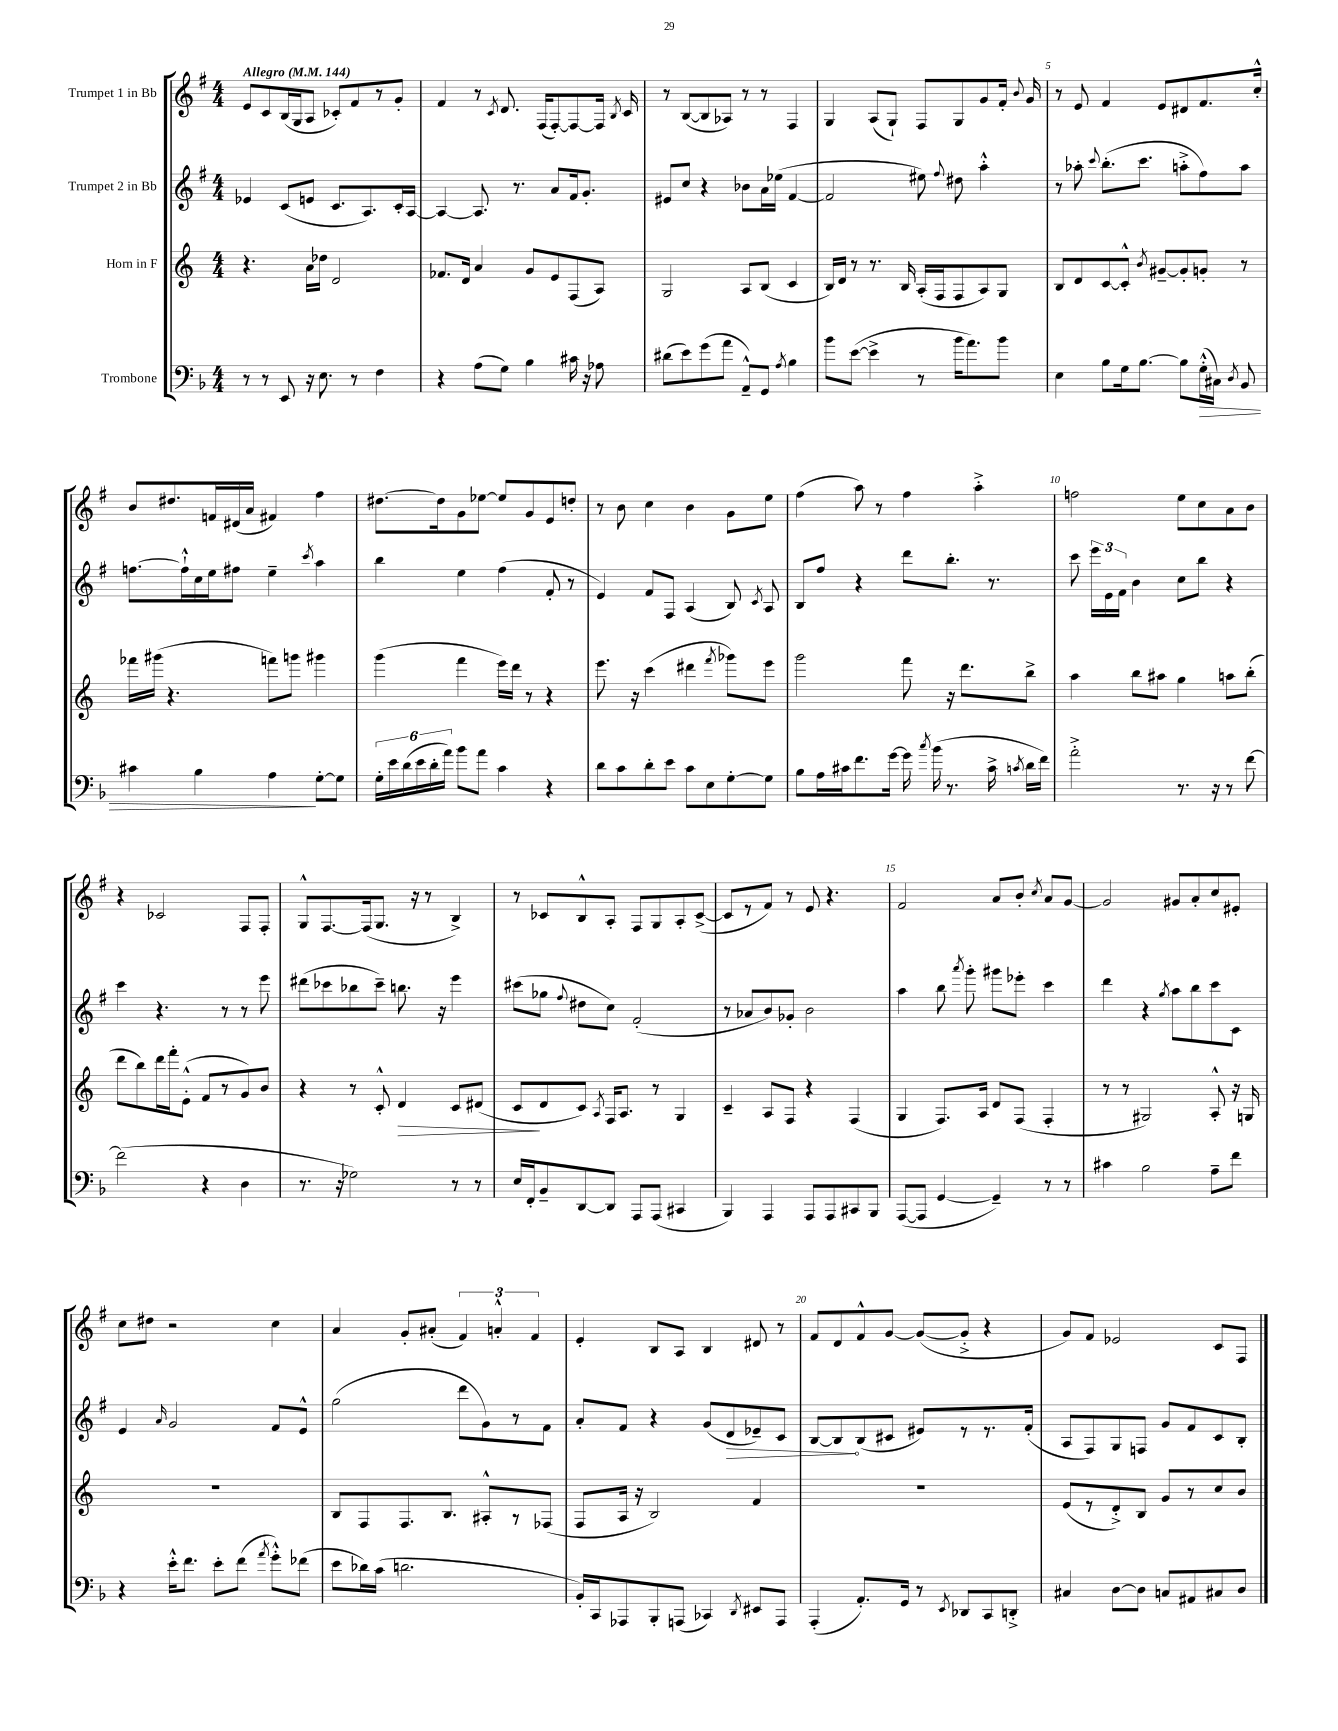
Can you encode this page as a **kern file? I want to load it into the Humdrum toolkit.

**kern	**kern	**kern	**kern
*staff4	*staff3	*staff2	*staff1
*clefF4	*clefG2	*clefG2	*clefG2
*k[b-]	*k[]	*k[f#]	*k[f#]
*M4/4	*M4/4	*M4/4	*M4/4
*MM144	*MM144	*MM144	*MM144
8r	4.r	4e-/	8e/L
8r	.	.	8c/
8EE/	.	(8c/L	(16B/L
.	.	.	16G/J
16r	16a\LL	8e/J	8A/J
8.E\	16dd-\JJ	.	.
.	2d/	8.c/L	8c-'/L)
8r	.	.	8f#/
.	.	8.A/)	.
4F\	.	.	8r
.	.	16c'/L	8g'/J
.	.	[16A/JJ	.
=	=	=	=
4r	8.f-/L	4A/_	4f#/
.	16d/Jk	.	.
(8A\L	4a/	8.A/]	8r
.	.	.	8qc/
8G\J)	.	.	8.d/
.	.	8.r	.
4B-\	8g/L	.	.
.	.	.	(16F#/LK
.	8e/	8a/L	[8F#'/)
16c#\	(8F/	16f#/k	8F#/_
16r	.	8.g'/J	.
8A-\	8A/J)	.	16F#/]Jk
.	.	.	8qB/
.	.	.	16c/
=	=	=	=
(8d#\L	2G/	8e#/L	8r
8e\)	.	8cc/J	([8B/L
(8g\	.	4r	8B/]
8a\J	.	.	8A-/J)
8AA~^^/L)	8A/L	8b-\L	8r
8GG/J	(8B/J	16a\L	8r
.	.	(16ee-\JJ	.
8qA/	.	.	.
4B-\	4c/	[4f#/	4F#/
=	=	=	=
8b-\L	16B/LL)	2f#/]	4G/
.	16d/JJ	.	.
([8e\J	8r	.	.
4e^\]	8.r	.	(8A/L
.	.	.	8G`/J)
.	16B/	.	.
8r	(16A'/LL	8ee#\)	8F#/L
.	16F/J	.	.
.	.	8qqff#/	.
16b-\LK	8F/	8dd#\	8G/
8.a\)	.	.	.
.	8A/)	4aa'^^\	8g/
8b-\J	8G/J	.	16f#'/Jk
.	.	.	8qqb/
.	.	.	16g/
=	=	=	=
4E\	8B/L	8r	8r
.	8d/	8aa-'\	8e/
.	.	8qqccc/	.
8B-\L	[8c/	(8.bb'\L	4f#/
16G\k	8c'^^/]J	.	.
[8.B-\J	.	8.ccc\J	.
.	8qb/	.	.
.	[8g#~/L	.	8e/L
8B-\]L	8g#'/]	8aa'^\L	8d#/
(16G'^^\L	8g'/J	8ff#\)	8.f#/
16C#\JJ)	.	.	.
8qD/	.	.	.
8BB-/	8r	8aa\J	.
.	.	.	16cc'^^/Jk
=	=	=	=
4c#\	16fff-\LL	[8.ff\L	8b/L
.	(16ggg#\JJ	.	.
.	4.r	.	8.dd#/
.	.	16ff`^^\]L	.
4B-\	.	16cc\	.
.	.	16ee\J	16f/L
.	.	8ff#\J	(16d#/
.	.	.	16a/JJ
4A\	8fff\L)	4ee~\	4f#/)
.	8ggg\J	.	.
.	.	8qccc/	.
[8G'\L	4ggg#\	4aa\	4ff#\
8G\]J	.	.	.
=	=	=	=
24G'\LL	(4ggg\	4bb\	[8.dd#\L
24e\	.	.	.
(24d\	.	.	.
24e\	.	.	.
24d'\	.	.	.
.	.	.	16dd#\]k
24a\JJ)	.	.	.
8b-\L	4fff\	4ee\	8g\
8a\J	.	.	[8ee-\J
4c\	16eee\LL)	(4ff#\	8ee-/]L
.	16ddd\JJ	.	.
.	8r	.	8g/
4r	4r	8f#'/	8e/
.	.	8r	8dd'/J
=	=	=	=
8d\L	8.eee\	4e/)	8r
8c\	.	.	8b\
.	16r	.	.
8d'\	(4ccc\	8f#/L	4cc\
8e\J	.	8F#/J	.
8c\L	4ddd#\	(4A/	4b\
8E\	.	.	.
.	8qfff/	.	.
[8G'\	8ggg-\L)	8B/)	8g\L
.	.	8qc/	.
8G\]J	8eee\J	8A/	8ee\J
=	=	=	=
8B-\L	2ggg\	8B/L	(4ff#\
16A\L	.	8ff#/J	.
16c#\J	.	.	.
8.f\	.	4r	8aa\)
.	.	.	8r
[16g\Jk	.	.	.
16g\]	8fff\	8ddd\L	4ff#\
8qcc/	.	.	.
(16b-\	.	.	.
8.r	16r	8.bb'\J	.
.	8.ddd\L	.	.
.	.	.	4aa'^\
16c#^\	.	8.r	.
8qc/	.	.	.
16d\LL	8bb^\J	.	.
16f\JJ)	.	.	.
=	=	=	=
2a'^\	4aa\	8ccc\	2ff\
.	.	24eee\LL	.
.	.	24e\	.
.	.	24f#\JJ	.
.	8bb\L	4b\	.
.	8aa#\J	.	.
8.r	4gg\	8cc\L	8ee\L
.	.	8bb\J	8cc\
16r	.	.	.
8r	8aa\L	4r	8a\
[8f\	(8bb'\J	.	8b\J
=	=	=	=
(2f\]	8ddd\L	4ccc\	4r
.	8bb\)	.	.
.	16ddd\L	4.r	2c-/
.	16fff'\J	.	.
.	(8e'^^\J	.	.
4r	8f/L	.	.
.	8r	8r	.
4D\	8g/)	8r	8F#/L
.	8b/J	8eee\	8F#'/J
=	=	=	=
8.r	4r	(8ddd#\L	8G^^/L
.	.	8ccc-\	[8.F#/
16r	.	.	.
2G-\)	8r	8bb-\	.
.	.	.	(16F#/]k
.	8c'^^/	8ccc-~\J)	8.G/J
.	4d/	8.bb\	.
.	.	.	16r
.	.	.	8r
.	.	16r	.
8r	8c/L	4eee\	4B^/)
8r	(8d#/J	.	.
=	=	=	=
16E/LL	8c/L	(8ccc#\L	8r
16FF'/J	.	.	.
8BB-~/	8d/	8gg-\J	8c-/L
.	.	8qqff#/	.
[8DD/	8c/J)	8dd#\L	8B^^/
.	8qA/	.	.
8DD/]J	16F/LK	8cc\J)	8A'/J
.	8.A/J	.	.
8AAA/L	.	(2f#'/	8F#/L
(8AAA/J	8r	.	8G/
4CC#/	4G/	.	8A'/
.	.	.	([8c-^/J
=	=	=	=
4BBB-/)	4c~/	8r	8c-/]L
.	.	8a-/L	8r
4AAA/	8A/L	8b/)	8f#/J)
.	8F/J	8g-'/J	8r
8AAA/L	4r	2b\	8e/
8AAA/	.	.	4.r
8CC#/	(4F/	.	.
8BBB-/J	.	.	.
=	=	=	=
([8AAA/L	4G/	4aa\	2f#/
8AAA/]J	.	.	.
[4GG/	8.F/L)	8bb\	.
.	.	8qaaa/	.
.	.	8ggg'\	.
.	16A/Jk	.	.
4GG~/])	8d/L	8ggg#\L	8a/L
.	(8F/J	8eee-'\J	8b'/J
.	.	.	8qcc/
8r	4F'/	4ccc\	8a/L
8r	.	.	[8g/J
=	=	=	=
4c#\	8r	4ddd\	2g/]
.	8r	.	.
2B-\	2G#/)	4r	.
.	.	8qgg/	.
.	.	8aa\L	8g#/L
.	.	8bb\	8a'/
8A~\L	8A'^^/	8ccc\	8cc/
8f\J	16r	8c\J	8e#'/J
.	16G/	.	.
=	=	=	=
4r	1r	4e/	8cc\L
.	.	.	8dd#\J
.	.	16qqa/	.
16e'^^\LK	.	2g/	2r
8.f\J	.	.	.
8e'\L	.	.	.
(8f\J	.	.	.
8qa/	.	.	.
8g'^^\L)	.	8f#/L	4cc\
(8f-\J	.	8e^^/J	.
=	=	=	=
8e\L	8B/L	(2gg\	4a/
16d-\L)	8F/	.	.
(16c\JJ	.	.	.
2.d\	8.F/	.	8g'/L
.	.	.	(8a#'/J
.	8.B/J	.	.
.	.	8ddd\L	6f#/)
.	8A#'^^/L	8g\)	.
.	.	.	6a'^^/
.	8r	8r	.
.	.	.	6f#/
.	(8F-/J	8f#\J	.
=	=	=	=
16BB-'/LL)	8F/L	8a'/L	4e'/
16CC/J	.	.	.
8AAA-/	16A/Jk	8f#/J	.
.	16r	.	.
8BBB-'/	2B/)	4r	8B/L
(8AAA/J	.	.	8A/J
4CC-/)	.	(8g/L	4B/
.	.	8d/	.
8qDD/	.	.	.
8EE#/L	4f/	8e-~/)	8d#/
8AAA/J	.	8c/J	8r
=	=	=	=
(4AAA'/	1r	[8B/L	8f#/L
.	.	8B/]	8d/
8.AA'/L)	.	(8B/	8f#^^/
.	.	8c#/J	[8g/J
16GG/Jk	.	.	.
8r	.	8e#/L)	(8g/_L
8qEE/	.	.	.
8DD-/L	.	8r	8g'^/]J
8CC/	.	8.r	4r
8DD'^/J	.	.	.
.	.	(16f#'/Jk	.
=	=	=	=
4C#/	(8e/L	8A/L	8g/L)
.	8r	8F#/)	8f#/J
[8D\L	8d'^/)	8G/	2e-/
8D\]J	8B/J	8F/J	.
8C/L	8g/L	8g/L	.
8AA#/	8r	8f#/	.
8C#/	8cc/	8c/	8c/L
8D/J	8b/J	8B'/J	8F#/J
==	==	==	==
*-	*-	*-	*-
